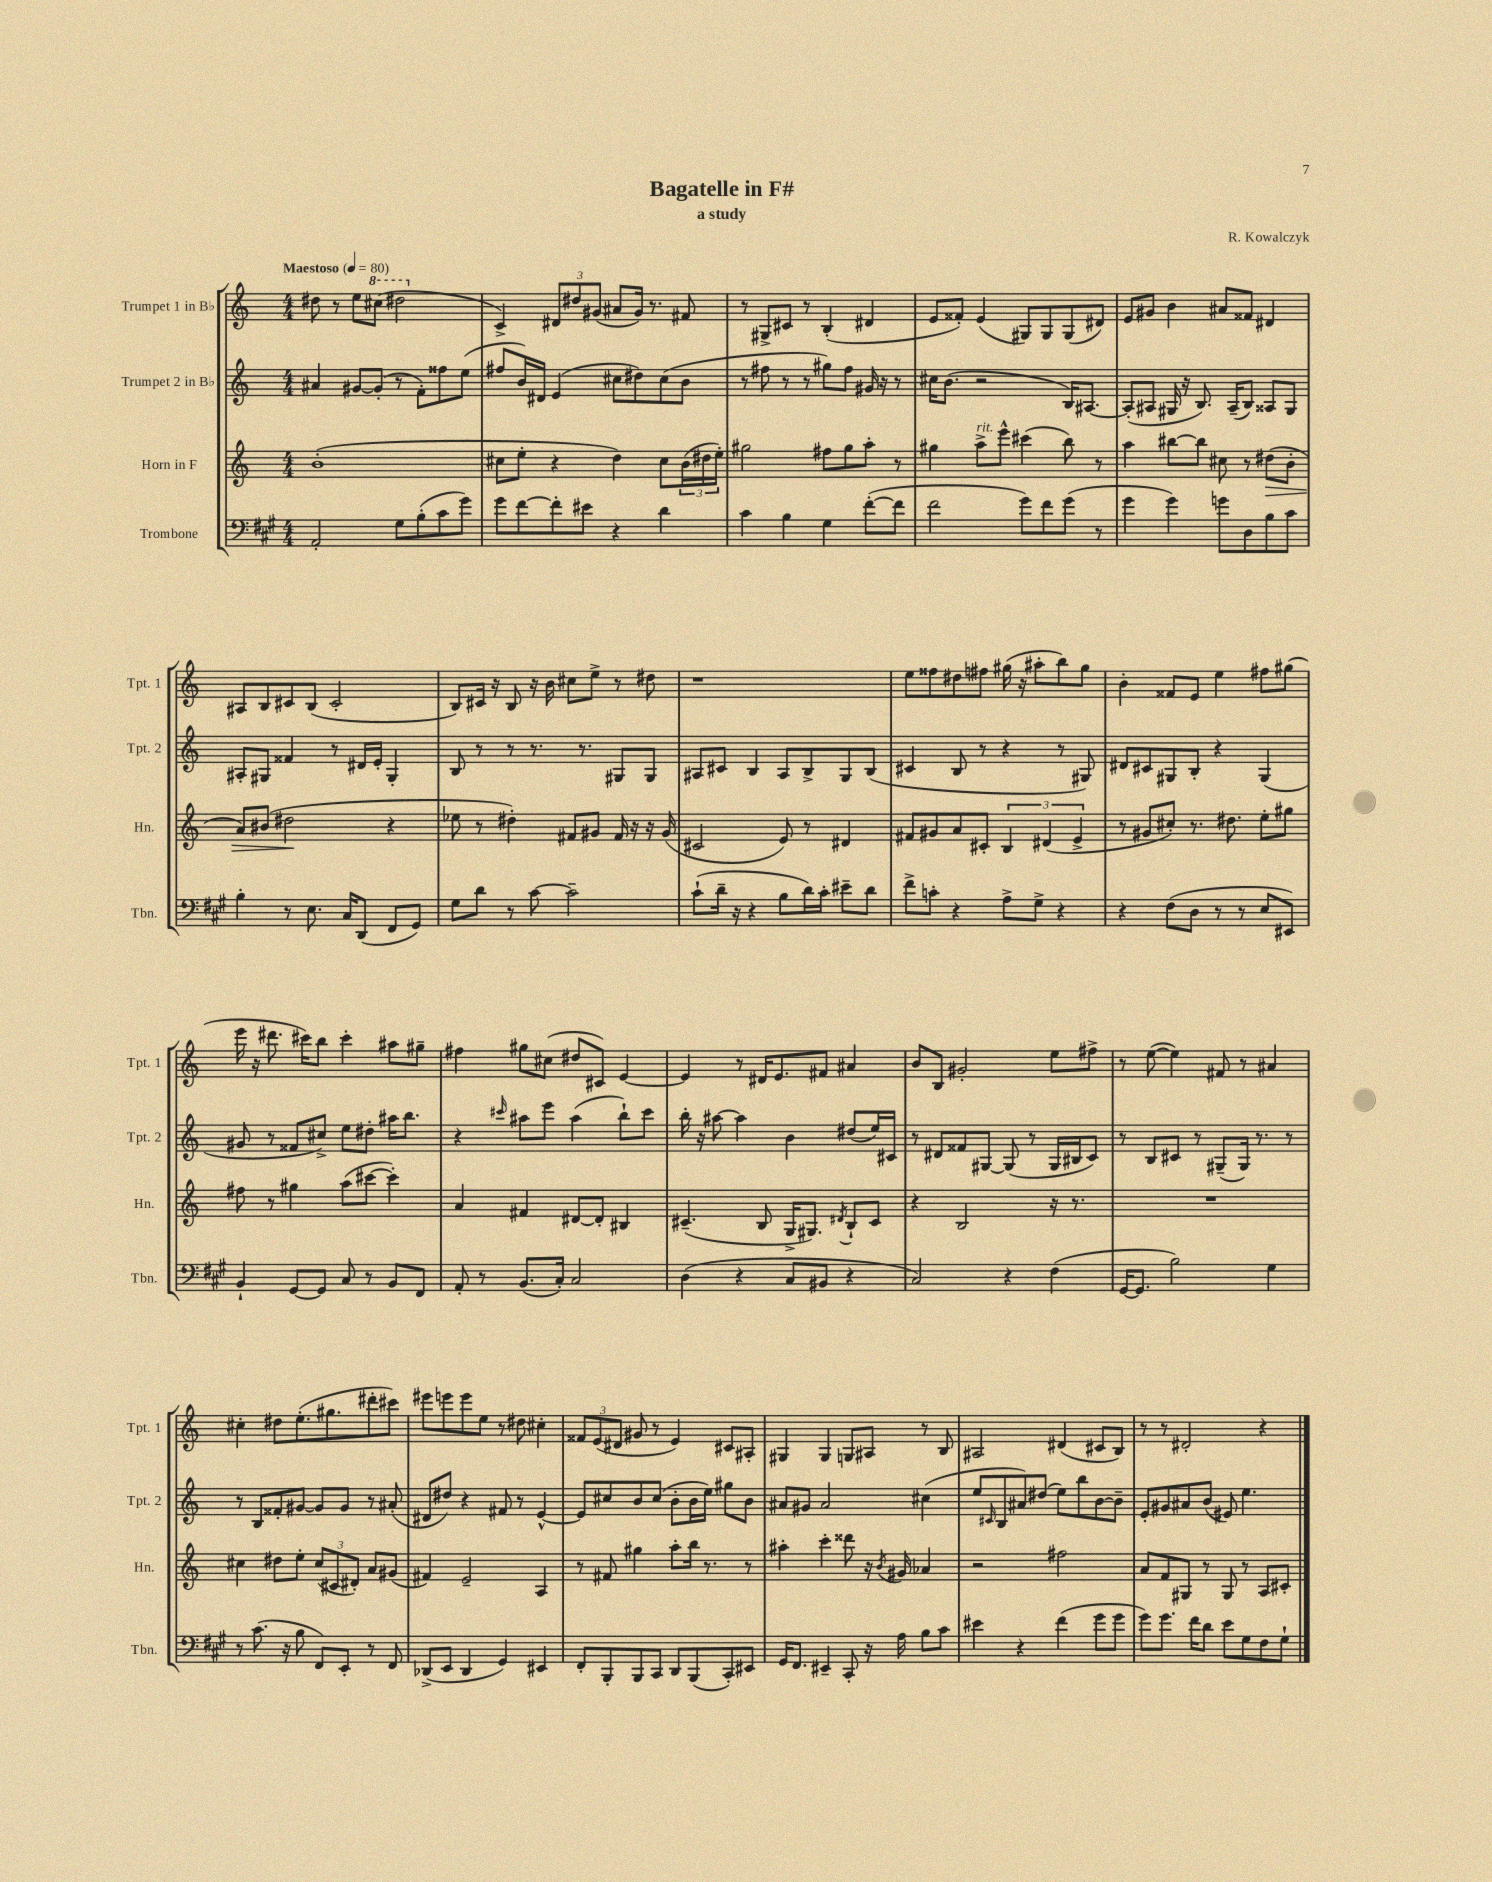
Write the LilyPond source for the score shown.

\header { title = "Bagatelle in F#" composer = "R. Kowalczyk" subtitle = "a study" }
<<
\new StaffGroup <<
\new Staff = "s0" \with { instrumentName = "Trumpet 1 in Bb" shortInstrumentName = "Tpt. 1" } {
    \clef treble \key c \major \numericTimeSignature \time 4/4 \tempo "Maestoso" 4 = 80
    dis''8 r8 e''8 \ottava #1 cis'''8( dis'''2 \ottava #0 |
    c'4->) \tuplet 3/2 { dis'8 dis''8 gis'8( } ais'8 gis'16) r8. fis'8 |
    r8 gis8-> cis'8 r8 b4-.( dis'4 |
    e'8 fisis'8-.) e'4( gis8) gis8 gis8( dis'8) |
    e'8 gis'8 b'4 ais'8 fisis'8 dis'4 |
    ais8 b8 cis'8 b8( cis'2-. |
    b8) cis'16 r16 b8 r16 b'16 cis''8 e''8-> r8 dis''8 |
    r1 |
    e''8 fisis''8 dis''8 fis''8 gis''16( r16 ais''8-. b''8) gis''8 |
    b'4-. fisis'8 e'8 e''4 fis''8 gis''8( |
    e'''16 r16 dis'''8. cis'''16) b''8 cis'''4-. ais''8 gis''8-- |
    fis''4 gis''8 cis''8( dis''8 cis'8) e'4~ |
    e'4 r8 dis'16 e'8. fis'8 ais'4 |
    b'8 b8 gis'2-. e''8 fis''8-> |
    r8 e''8~( e''4) fis'8 r8 ais'4 |
    cis''4-. dis''8 e''8.-.( gis''8. dis'''8-. cis'''8) |
    eis'''8 e'''8 e'''8 e''8 r8 dis''8 cis''4-. |
    \tuplet 3/2 { fisis'8 e'8( dis'8 } gis'8 r8 e'4) cis'8 ais8-. |
    gis4 gis4 g8 ais8 r8 b8 |
    ais2 dis'4( cis'8 b8) |
    r8 r8 dis'2-. r4 \bar "|." |
}
\new Staff = "s1" \with { instrumentName = "Trumpet 2 in Bb" shortInstrumentName = "Tpt. 2" } {
    \clef treble \key c \major \numericTimeSignature \time 4/4
    ais'4 gis'8~ gis'8-.( r8 f'8-.) fisis''8 e''8( |
    fis''8 b'16) dis'16 e'4( cis''8 dis''8) cis''8( b'8 |
    r8 fis''8 r8 r8 gis''8) fis''8 gis'16 r16 r8 |
    cis''16 b'8.( r2 b16) ais8.~ |
    ais8-.( ais8 gis16 r16 b8.) ais16--( b8) aisis8 gis8 |
    ais8-. gis8 fisis'4 r8 dis'16 e'16-. gis4-. |
    b8 r8 r8 r8. r8. gis8 gis8 |
    ais8 cis'8 b4 ais8 b8-> g8 b8( |
    cis'4 b8 r8 r4 r8 gis8) |
    dis'8 cis'8 gis8 b8-. r4 gis4( |
    gis'8 r8 fisis'8 cis''8->) e''8 dis''8-. ais''16 b''8. |
    r4 \grace { cis'''16 } ais''8 e'''8 ais''4( b''8-!) cis'''8 |
    b''16-. r16 ais''8~ ais''4 b'4 dis''8( e''16) cis'16 |
    r8 dis'8 fisis'8 gis8~ gis8( r8 gis16 bis16 c'8) |
    r8 b8 cis'8 r8 gis8--( gis16) r8. r8 |
    r8 b8 fisis'8-. gis'8~ gis'8 gis'8 r8 ais'8-.( |
    dis'8 dis''8) r4 fis'8 r8 e'4~-^ |
    e'8 cis''8 b'8 cis''8( b'8-. b'16 e''16) gis''8 b'8 |
    ais'8 gis'8 ais'2 cis''4( |
    e''8 \grace { cis'16 } b8 ais'8) dis''8( e''8) b''8 b'8~ b'8-- |
    e'8-. gis'8 ais'8 b'8( eis'8) e''4. \bar "|." |
}
\new Staff = "s2" \with { instrumentName = "Horn in F" shortInstrumentName = "Hn." } {
    \clef treble \key c \major \numericTimeSignature \time 4/4
    b'1-.( |
    cis''8 e''8-. r4 d''4) cis''8 \tuplet 3/2 { b'16( dis''16 e''16-.) } |
    gis''2 fis''8 gis''8 a''8-. r8 |
    gis''4 a''8->^\markup { \italic "rit." } e'''8-^ cis'''4( b''8) r8 |
    a''4 bis''8~ bis''8 cis''8 r8 dis''8\>( b'8-. |
    a'8) bis'8( dis''2\! r4 |
    ees''8 r8 dis''4-.) fis'8 gis'8 fis'16 r16 r16 gis'16( |
    cis'2 e'8) r8 dis'4 |
    fis'8 gis'8 a'8 cis'8-. \tuplet 3/2 { b4 dis'4( e'4-> } |
    r8 gis'8 cis''8-.) r8. dis''8. e''8-. gis''8 |
    fis''8 r8 gis''4 a''8( cis'''8~ cis'''4-.) |
    a'4 fis'4 dis'8~ dis'8-. bis4 |
    cis'4.--( b8 g16-> gis8.) \acciaccatura { dis'8 } b8-! cis'8 |
    r4 b2 r16 r8. |
    R1 |
    cis''4 dis''8 e''8-. \tuplet 3/2 { cis''8( cis'8 dis'8-.) } a'8 gis'8( |
    fis'4) e'2-- a4 |
    r8 fis'8 gis''4 a''8-. b''16 r8. r8 |
    ais''4-. c'''4-. disis'''8 r16 \acciaccatura { b'8 } gis'16 aes'4 |
    r2 fis''2 |
    a'8 f'8 gis8 r8 gis8 r8 a8 cis'8-. \bar "|." |
}
\new Staff = "s3" \with { instrumentName = "Trombone" shortInstrumentName = "Tbn." } {
    \clef bass \key a \major \numericTimeSignature \time 4/4
    a,2-. gis8 b8-.( cis'8 gis'8) |
    gis'8 fis'8~ fis'8-. eis'8 r4 d'4 |
    cis'4 b4 gis4 fis'8~-.( fis'8 |
    fis'2 gis'8) fis'8 gis'8( r8 |
    gis'4 gis'4) g'8 d8 b8 cis'8 |
    b4-. r8 e8. cis16 d,8( fis,8 gis,8) |
    gis8 d'8 r8 cis'8~ cis'2-- |
    cis'8-!( d'16-- r16 r4 b8 d'16) cis'16-. eis'8-- d'8 |
    fis'8-> c'8-. r4 a8-> gis8-> r4 |
    r4 fis8( d8 r8 r8 e8 eis,8) |
    b,4-! gis,8~ gis,8 cis8 r8 b,8 fis,8 |
    a,8-. r8 b,8.( cis16-.) cis2 |
    d4( r4 cis8 bis,8 r4 |
    cis2) r4 fis4( |
    gis,16~ gis,8. b2) gis4 |
    r8 cis'8.( r16 b8 fis,8) e,8-. r8 fis,8 |
    des,8->( e,8 des,4 gis,4) eis,4 |
    fis,8-. b,,8-. b,,8 cis,8 d,8 b,,8( cis,8-.) eis,8 |
    gis,16 fis,8. eis,4-- cis,8-. r16 a16 b8 cis'8 |
    eis'4 r4 fis'4( gis'8 gis'8 |
    gis'8) gis'8. fis'16 d'8 e'8 gis8 fis8 gis8-! \bar "|." |
}
>>
>>
\layout { \context { \Score \remove "Bar_number_engraver" } }
